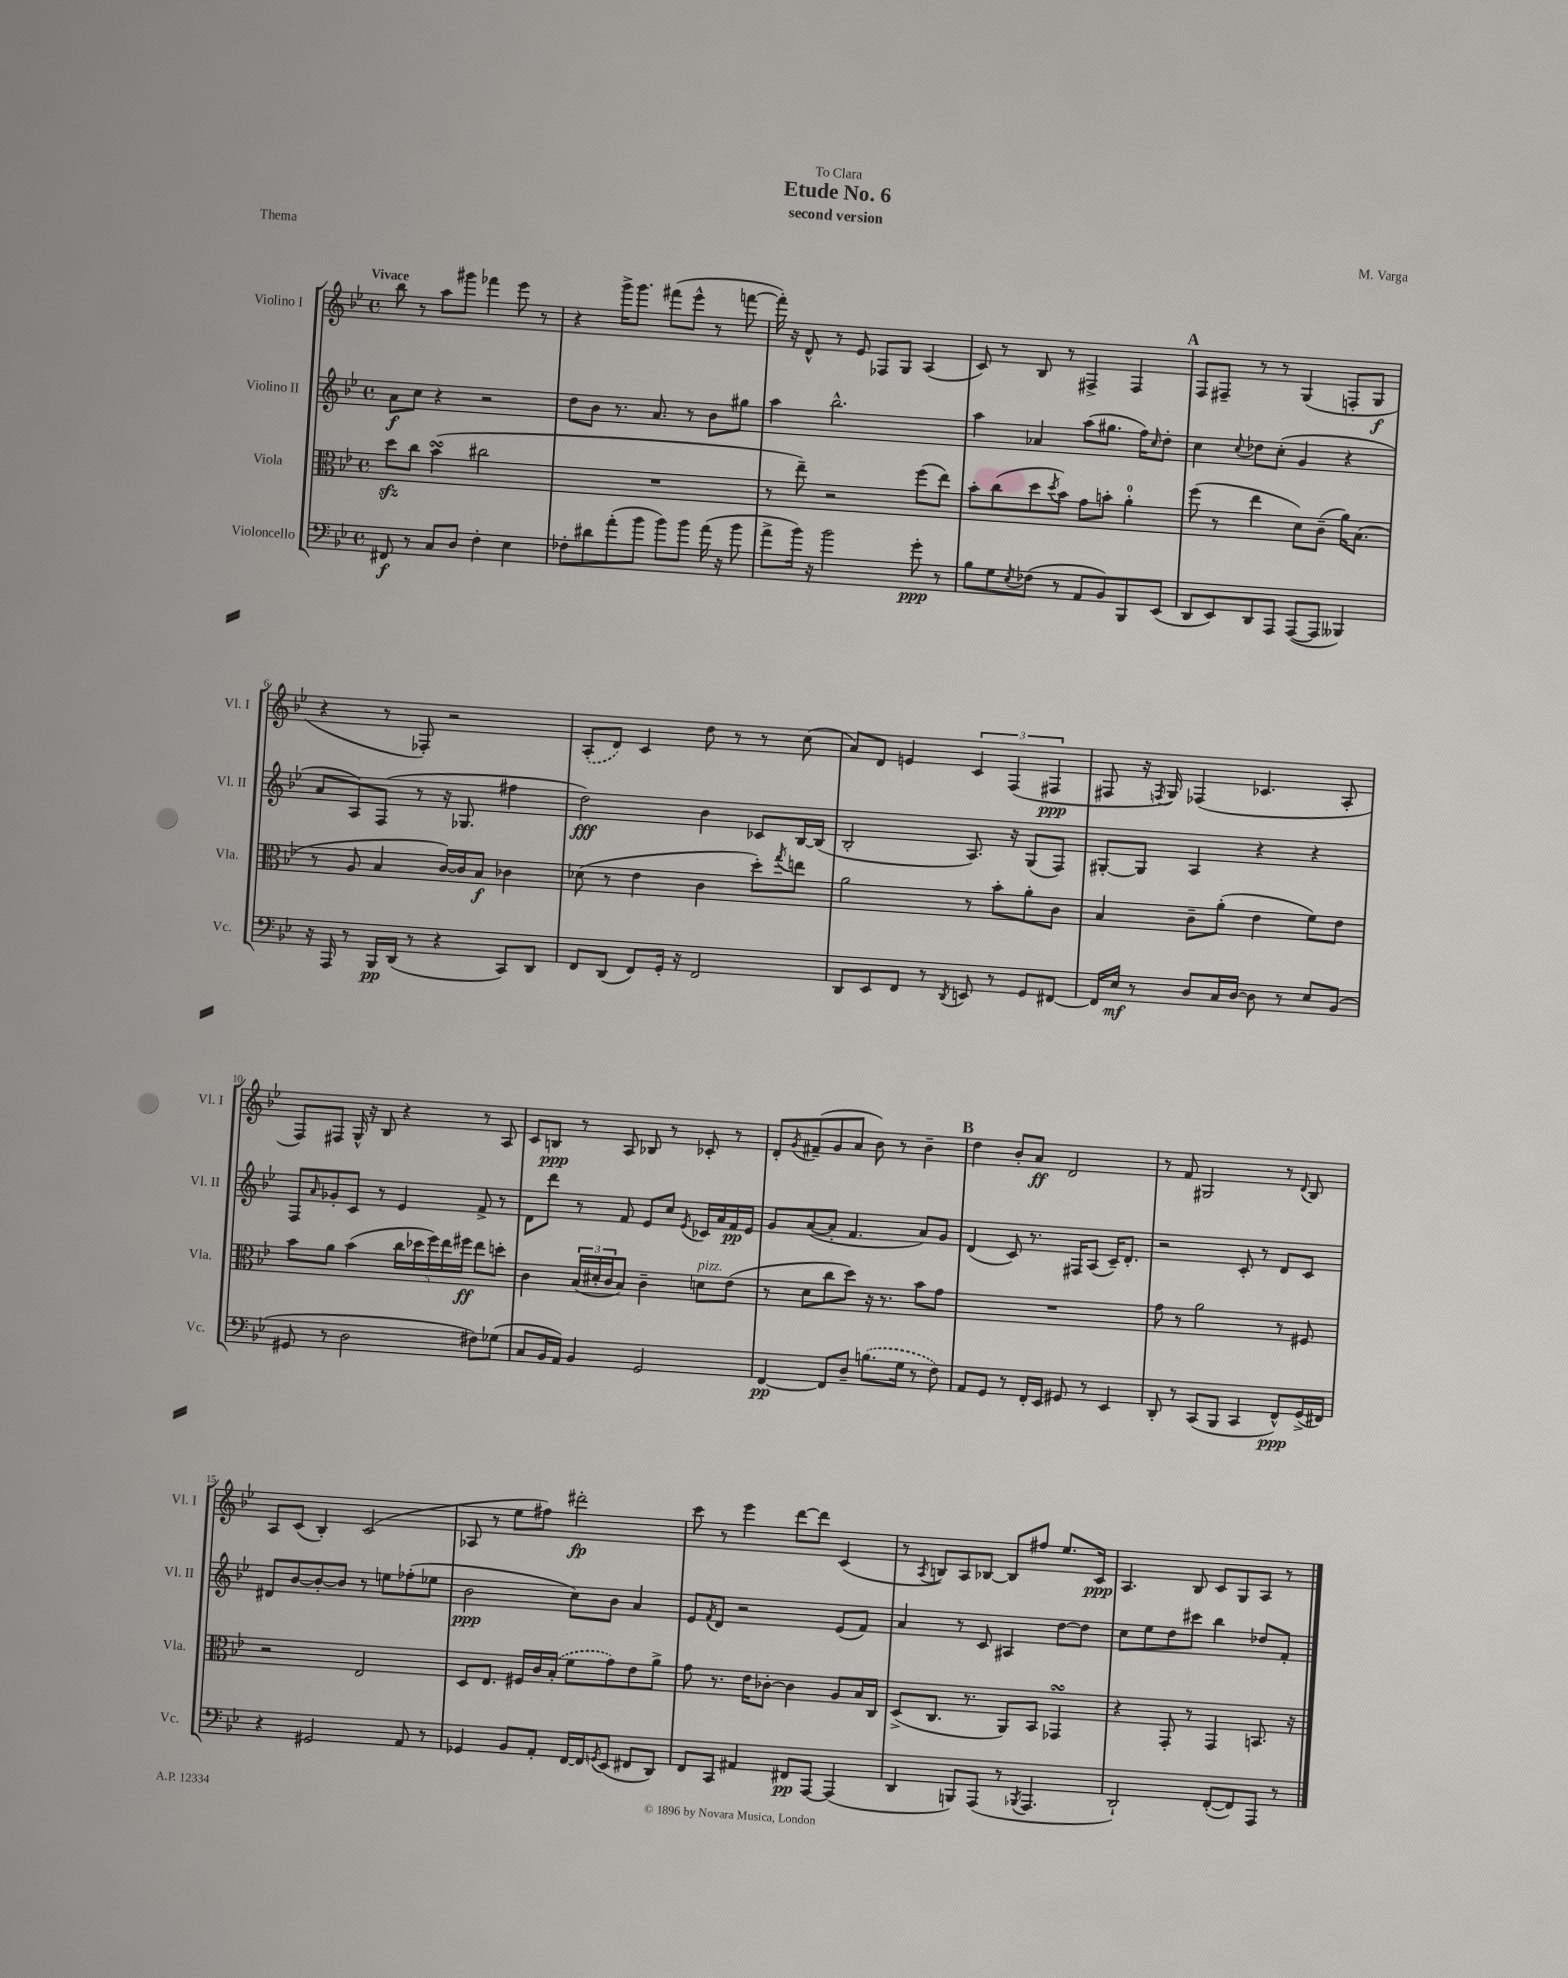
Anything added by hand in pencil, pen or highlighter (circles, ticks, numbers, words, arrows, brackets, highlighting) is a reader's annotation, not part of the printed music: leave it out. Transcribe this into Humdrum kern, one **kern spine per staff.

**kern	**dynam	**kern	**dynam	**kern	**dynam	**kern	**dynam
*part4	*part4	*part3	*part3	*part2	*part2	*part1	*part1
*staff4	*staff4	*staff3	*staff3	*staff2	*staff2	*staff1	*staff1
*I"Violoncello	*	*I"Viola	*	*I"Violino II	*	*I"Violino I	*
*I'Vc.	*	*I'Vla.	*	*I'Vl. II	*	*I'Vl. I	*
*clefF4	*	*clefC3	*	*clefG2	*	*clefG2	*
*k[b-e-]	*	*k[b-e-]	*	*k[b-e-]	*	*k[b-e-]	*
*M4/4	*	*M4/4	*	*M4/4	*	*M4/4	*
*met(c)	*	*met(c)	*	*met(c)	*	*met(c)	*
=1	=1	=1	=1	=1	=1	=1	=1
!	!	!	!	!	!	!LO:TX:a:B:t=Vivace	!
8FF#X/	f	8ddzz\L	.	8a\L	f	8bb-\	.
8r	.	8cc\J	.	8cc\J	.	8r	.
8C/L	.	(4b-sSSs\	.	4r	.	8aa\L	.
8D/J	.	.	.	.	.	8ggg#X\J	.
4F'\	.	2cc#X\	.	2r	.	4fff-X\	.
4E-\	.	.	.	.	.	8eee-\	.
.	.	.	.	.	.	8r	.
=2	=2	=2	=2	=2	=2	=2	=2
8F-X'\L	.	1r	.	8dd\L	.	4r	.
8d#X\	.	.	.	8b-\J	.	.	.
(8a'\	.	.	.	8.r	.	16ggg^\KL	.
.	.	.	.	.	.	8.ggg\J	.
8b-\J	.	.	.	.	.	.	.
.	.	.	.	8.a/	.	.	.
8b-\L)	.	.	.	.	.	(8fff#X\L	.
8b-\J	.	.	.	8r	.	8eee-^^\J	.
(16a\	.	.	.	8b-\L	.	8r	.
16r	.	.	.	.	.	.	.
8b-\	.	.	.	8gg#X\J	.	[8fffn\	.
=3	=3	=3	=3	=3	=3	=3	=3
8a^\L	.	8r	.	4aa\	.	16fff'\])	.
.	.	.	.	.	.	16r	.
16b-\Jk)	.	8ee-~\)	.	.	.	8d^^/	.
16r	.	.	.	.	.	.	.
2b-\	.	2r	.	2.bb-^^\	.	8r	.
.	.	.	.	.	.	8e-/	.
.	.	.	.	.	.	8F-X/L	.
.	.	.	.	.	.	8G/J	.
8g'\	ppp	(8ff\L	.	.	.	(4A/	.
8r	.	8ee-\J)	.	.	.	.	.
=4	=4	=4	=4	=4	=4	=4	=4
8B-\L	.	8b-'\L	.	4aa\	.	8c/)	.
8G\	.	(8cc\	.	.	.	8r	.
8qE-/	.	.	.	.	.	.	.
(8F-X\J	.	8dd\	.	4a-X/	.	8B-/	.
.	.	8qdd/	.	.	.	.	.
8r	.	8b-\J)	.	.	.	8r	.
8AA/L	.	8g\L	.	(8aa\L	.	4F#X^/	.
8BB-/)	.	8bn'\J	.	8.gg#X\J	.	.	.
8BBB-/	.	4a'\	.	.	.	4F#/	.
.	.	.	.	16ff\KL)	.	.	.
.	.	.	.	16qqcc/	.	.	.
(8EE-/J	.	.	.	8dd'\J	.	.	.
!!LO:REH:place=s1:t=A
=5	=5	=5	=5	=5	=5	=5	=5
8DD/L	.	(8ff\	.	4cc\	.	8F/L	.
8EE-/)	.	8r	.	.	.	8F#X~/J	.
.	.	.	.	8qqcc/	.	.	.
8DD/	.	4ee-\	.	8dd-X\L	.	8r	.
8AAA/J	.	.	.	(8cc'\J	.	8r	.
([8AAA/L	.	8d\L)	.	4g/	.	(4G/	.
8AAA/J]	.	(8c~\J	.	.	.	.	.
4BBB--X/)	.	16a\KL)	.	4r	.	8Fn'/L	.
.	.	(8.B-\J	.	.	.	.	.
.	.	.	.	.	.	8G/J	f
!!LO:LB:g=z
=6	=6	=6	=6	=6	=6	=6	=6
16r	.	8r	.	8a/L	.	4r	.
16AAA/	.	.	.	.	.	.	.
8r	.	8A/	.	8A/)	.	.	.
16BBB-/LL	pp	4B-/	.	(8F/J	.	8r	.
(16DD/JJ	.	.	.	.	.	.	.
8r	.	.	.	8r	.	8F-X'/)	.
4r	.	[16c/LL)	.	16r	.	2r	.
.	.	16c/J]	.	8.G-X/	.	.	.
.	.	8B-/J	f	.	.	.	.
8CC/L)	.	4c-X\	.	4ff#X\	.	.	.
8DD/J	.	.	.	.	.	.	.
=7	=7	=7	=7	=7	=7	=7	=7
8FF/L	.	(8d-X\	.	2dd\)	fff	(8A'/L	.
(8DD/J	.	8r	.	.	.	8d/J)	.
8FF/L)	.	4e-\	.	.	.	4c/	.
16GG'/Jk	.	.	.	.	.	.	.
16r	.	.	.	.	.	.	.
2FF/	.	4c\	.	4b-\	.	8dd\	.
.	.	.	.	.	.	8r	.
.	.	8dd'\L)	.	8c-X/L	.	8r	.
.	.	8qgg/	.	.	.	.	.
.	.	8een\J	.	[16B-/L	.	(8cc\	.
.	.	.	.	(16B-/JJ]	.	.	.
=8	=8	=8	=8	=8	=8	=8	=8
8DD/L	.	2a\	.	2B-'/	.	8a/L)	.
8EE-/	.	.	.	.	.	8d/J	.
8FF/J	.	.	.	.	.	4en/	.
8r	.	.	.	.	.	.	.
8qDD/	.	.	.	.	.	.	.
8EEn/	.	8r	.	8.A/)	.	6c/	.
8r	.	8b-'\L	.	.	.	.	.
.	.	.	.	.	.	(6F/	.
.	.	.	.	16r	.	.	.
8GG/L	.	8a'\	.	(8G/L	.	.	.
.	.	.	.	.	.	6F#X/	ppp
[8FF#X/J	.	8c\J	.	8F/J)	.	.	.
=9	=9	=9	=9	=9	=9	=9	=9
16FF#/LL]	.	4B-/	.	[8G#X'/L	.	8F#X/	.
16E-/JJ	mf	.	.	.	.	.	.
8r	.	.	.	8G#/J]	.	16r	.
.	.	.	.	.	.	8qFn/	.
.	.	.	.	.	.	16G/)	.
8D/L	.	8c~\L	.	4A/	.	(4F-X/	.
16C/L	.	(8a'\J	.	.	.	.	.
[16D/JJ	.	.	.	.	.	.	.
8D\]	.	4e-\	.	4r	.	4.c-X/	.
8r	.	.	.	.	.	.	.
8E-/L	.	8f\L)	.	4r	.	.	.
(8BB-/J	.	8e-\J	.	.	.	8A'/	.
!!LO:LB:g=z
=10	=10	=10	=10	=10	=10	=10	=10
8GG#X/	.	8b-\L	.	8F/L	.	8F/L)	.
.	.	.	.	16qqa/	.	.	.
8r	.	8a\J	.	8g-X'/	.	8F#X/J	.
2D\	.	(4b-\	.	8c/J	.	16G^^/	.
.	.	.	.	.	.	16r	.
.	.	.	.	8r	.	8B-/	.
.	.	20cc\LL	.	4e-/	.	4r	.
.	.	20dd-X\	.	.	.	.	.
.	.	20ff\)	.	.	.	.	.
.	.	20ee-\	.	.	.	.	.
.	.	20ff#X\JJ	ff	.	.	.	.
8F#X\L)	.	8ee-\L	.	8f^/	.	8r	.
(8G-X\J	.	8ddn'\J	.	8r	.	8A/	.
=11	=11	=11	=11	=11	=11	=11	=11
8C/L	.	4c\	.	8d\L	.	8c/L	.
16BB-/L	.	.	.	8ddd\J	.	8Bn/J	ppp
16AA/JJ)	.	.	.	.	.	.	.
4BB-/	.	(24B-/LL	.	8r	.	8r	.
.	.	24d#X'/	.	.	.	.	.
.	.	24c/J	.	.	.	.	.
.	.	8B-/J)	.	8f/	.	8A/	.
2GG/	.	4c~\	.	8e-/L	.	8B-X/	.
.	.	.	.	8cc/J	.	8r	.
.	.	.	.	8qe-/	.	.	.
!	!	!LO:TX:a:i:t=pizz.	!	!	!	!	!
.	.	8dn\L	.	16c-X/LL	.	8c-X'/	.
.	.	.	.	16a/	.	.	.
.	.	(8e-\J	.	16f/	pp	8r	.
.	.	.	.	16e-/JJ	.	.	.
=12	=12	=12	=12	=12	=12	=12	=12
[4FF/	pp	8r	.	8g/L	.	8d'/L	.
.	.	.	.	.	.	8qg/	.
.	.	8d\L	.	([8a/	.	(8f#X~/	.
8FF/L]	.	8cc\	.	8a'/J]	.	8g/	.
8D~/J	.	8dd\J)	.	4.f/	.	8a/J	.
(8.Bn\L	.	16r	.	.	.	8b-\)	.
.	.	8.r	.	.	.	.	.
.	.	.	.	.	.	8r	.
16G\Jk	.	.	.	.	.	.	.
8r	.	8b-\L	.	8a/L)	.	4b-~\	.
8F\)	.	8g\J	.	8g/J	.	.	.
!!LO:REH:place=s1:t=B
=13	=13	=13	=13	=13	=13	=13	=13
8AA/L	.	1r	.	(4d/	.	4dd\	.
8GG/J	.	.	.	.	.	.	.
8r	.	.	.	8c/)	.	8b-'/L	.
16FF'/LL	.	.	.	8.r	.	8a/J	ff
16EE-/JJ	.	.	.	.	.	.	.
8GG#X/	.	.	.	.	.	2d/	.
.	.	.	.	16F#X/KL	.	.	.
8r	.	.	.	(8A/J	.	.	.
4EE-/	.	.	.	16c~/KL)	.	.	.
.	.	.	.	8.d'/J	.	.	.
=14	=14	=14	=14	=14	=14	=14	=14
8DD'/	.	8g\	.	2r	.	8r	.
8r	.	8r	.	.	.	8f/	.
(8CC/L	.	2a\	.	.	.	2G#X/	.
8BBB-/J	.	.	.	.	.	.	.
4CC/	.	.	.	8c'/	.	.	.
.	.	.	.	8r	.	.	.
8FF^^/L)	ppp	8r	.	8d/L	.	8r	.
.	.	.	.	.	.	8qqd/	.
(16GG^/L	.	8F#X/	.	8c/J	.	8B-/	.
16FF#X/JJ)	.	.	.	.	.	.	.
!!LO:LB:g=z
=15	=15	=15	=15	=15	=15	=15	=15
4r	.	2r	.	8d#X/L	.	8A/L	.
.	.	.	.	[8b-/	.	(8c/J	.
2GG#X/	.	.	.	8b-'/_	.	4B-'/)	.
.	.	.	.	8b-/J]	.	.	.
.	.	2E-/	.	8r	.	(2c/	.
.	.	.	.	8een\L	.	.	.
8AA/	.	.	.	(8ff-X'\	.	.	.
8r	.	.	.	8ee-X\J	.	.	.
=16	=16	=16	=16	=16	=16	=16	=16
4GG-X/	.	8D/L	.	2b-\	ppp	8A-X/	.
.	.	8.E-/J	.	.	.	8r	.
8BB-/L	.	.	.	.	.	8ee-\L	.
.	.	16F#X/LL	.	.	.	.	.
8AA'/J	.	16c/	.	.	.	8ff#X\J)	.
.	.	(16B-'/JJ	.	.	.	.	.
[16FF/LL	.	8f\L	.	8cc\L)	.	2ddd#X'\	fp
16FF/J]	.	.	.	.	.	.	.
8qGGn/	.	.	.	.	.	.	.
(8EE-/J	.	8g\)	.	8b-\J	.	.	.
8FF#X/L	.	8e-\	.	4a/	.	.	.
8DD/J)	.	8a^\J	.	.	.	.	.
=17	=17	=17	=17	=17	=17	=17	=17
8FF/L	.	8g\	.	8e-/L	.	8ccc\	.
.	.	.	.	8qf/	.	.	.
8CC/J	.	8.r	.	8d/J	.	8r	.
4AA#X/	.	.	.	2r	.	4eee-\	.
.	.	16e-\KL	.	.	.	.	.
.	.	[8c-X'\J	.	.	.	.	.
8FF#X/L	pp	4c-\]	.	.	.	[8ddd\L	.
[8AAA/J	.	.	.	.	.	8ddd\J]	.
(4AAA/]	.	8A/L	.	(8e-/L	.	(4c/	.
.	.	16B-/L	.	8f/J)	.	.	.
.	.	16C/JJ	.	.	.	.	.
=18	=18	=18	=18	=18	=18	=18	=18
4DD/	.	(8D^/L	.	4a/	.	8r	.
.	.	.	.	.	.	8qA/	.
.	.	8.C/J	.	.	.	8Bn/L)	.
8BBBn/L)	.	.	.	8r	.	8A/	.
.	.	8.r	.	.	.	.	.
(8AAA/J	.	.	.	8c/	.	[8B-X/J	.
8r	.	8AA/L)	.	4A#X/	.	8B-/L]	.
8qBBB-X/	.	.	.	.	.	.	.
4.AAA/	.	8BB-/J	.	.	.	8ff#X/J	.
.	.	4GG-XsSSs/	.	[8dd\L	.	8.ee-/L	.
.	.	.	.	8dd\J]	.	.	.
.	.	.	.	.	.	16c/Jk	ppp
=19	=19	=19	=19	=19	=19	=19	=19
2DD`/)	.	4r	.	8cc\L	.	4.A/	.
.	.	.	.	8ee-\	.	.	.
.	.	8GG'/	.	8dd\	.	.	.
.	.	8r	.	8ccc#X\J	.	8B-/	.
([8FF'/L	.	4GG/	.	4bb-\	.	8c/L	.
8FF/])	.	.	.	.	.	8G/	.
8AAA/J	.	8.BBn/	.	8dd-X/L	.	8A/J	.
8r	.	.	.	8f'/J	.	8r	.
.	.	16r	.	.	.	.	.
==	==	==	==	==	==	==	==
*-	*-	*-	*-	*-	*-	*-	*-
